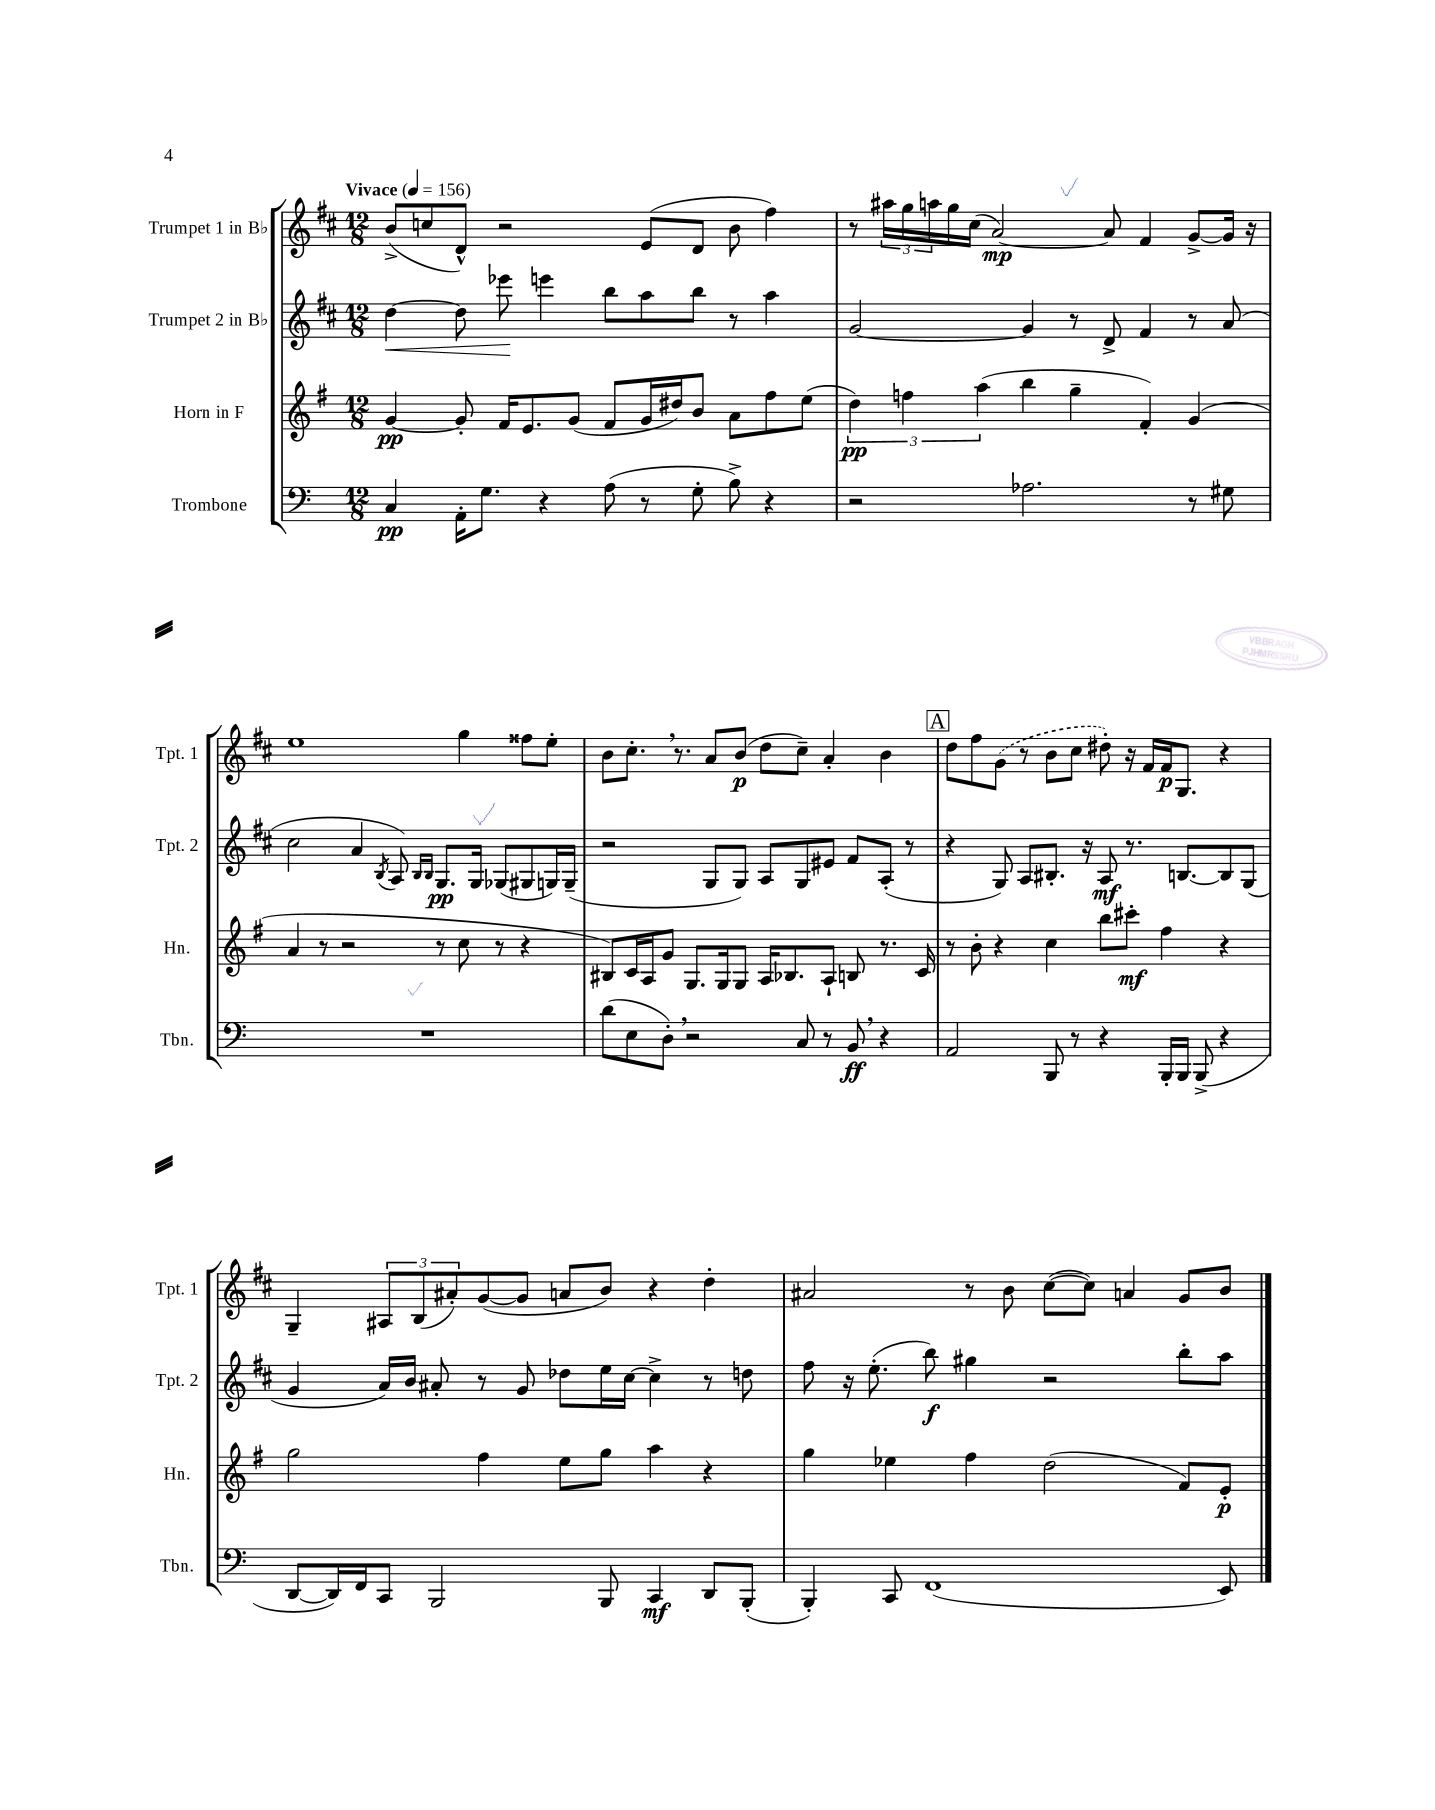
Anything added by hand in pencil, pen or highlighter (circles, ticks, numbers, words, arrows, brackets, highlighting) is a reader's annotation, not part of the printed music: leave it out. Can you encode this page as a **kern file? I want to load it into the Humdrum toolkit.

**kern	**kern	**kern	**kern
*staff4	*staff3	*staff2	*staff1
*clefF4	*clefG2	*clefG2	*clefG2
*k[]	*k[f#]	*k[f#c#]	*k[f#c#]
*M12/8	*M12/8	*M12/8	*M12/8
*MM156	*MM156	*MM156	*MM156
4C	[4g	[4dd	(8b^
.	.	.	8cc
16AA'	8g']	8dd]	8d^^)
8.G	.	.	.
.	16f#	8eee-	2r
.	8.e	.	.
4r	.	4eee	.
.	(8g	.	.
(8A	8f#	8bb	.
8r	16g	8aa	(8e
.	16dd#)	.	.
8G'	8b	8bb	8d
8B^)	8a	8r	8b
4r	8ff#	4aa	4ff#)
.	(8ee	.	.
=	=	=	=
2r	6dd)	[2g	8r
.	.	.	24aa#
.	6ff	.	24gg
.	.	.	24aa
.	.	.	16gg
.	.	.	(16cc#
.	(6aa	.	.
.	.	.	[2a)
2.A-	4bb	4g]	.
.	4gg~	8r	.
.	.	8d^	8a]
.	4f#')	4f#	4f#
8r	(4g	8r	[8g^
8G#	.	(8a	16g]
.	.	.	16r
=	=	=	=
1.r	4a	2cc#	1ee
.	8r	.	.
.	2r	.	.
.	.	4a	.
.	.	8qB	.
.	.	8A)	.
.	.	16qqB	.
.	.	16qqB	.
.	8r	8.G	.
.	8cc	.	4gg
.	.	16G	.
.	8r	(8G-	.
.	4r	8G#	8ff##
.	.	16G)	8ee'
.	.	(16G~	.
=	=	=	=
(8d	8B#)	2r	8b
8E	16c	.	8.cc#'
.	16A	.	.
8D')	8g	.	.
.	.	.	8.r
2r	8.G	.	.
.	.	8G	8a
.	16G	.	.
.	8G	8G)	(8b
.	16A	8A	8dd
.	8.B-	.	.
8C	.	8G	8cc#~)
8r	8A`	8e#	4a'
8BB	8B	8f#	.
4r	8.r	(8A'	4b
.	.	8r	.
.	16c	.	.
=	=	=	=
2AA	8r	4r	8dd
.	8b'	.	8ff#
.	4r	8G)	(8g
.	.	8A	8r
8BBB	4cc	8.B#'	8b
8r	.	.	8cc#
.	.	16r	.
4r	8bb	8A	8dd#')
.	8ccc#'	8.r	16r
.	.	.	16f#
16BBB'	4ff#	.	16f#
16BBB	.	[8.B	8.G
(8BBB^	.	.	.
4r	4r	8B]	4r
.	.	(8G	.
=	=	=	=
[8DD	2gg	4g	4G~
16DD])	.	.	.
16FF	.	.	.
8CC	.	16a)	12A#
.	.	16b	.
.	.	.	(12B
2BBB	.	8a#'	.
.	.	.	12a#')
.	4ff#	8r	([8g
.	.	8g	8g]
.	8ee	8dd-	8a
8BBB	8gg	16ee	8b)
.	.	[16cc#	.
4CC	4aa	4cc#^]	4r
8DD	4r	8r	4dd'
(8BBB'	.	8dd	.
=	=	=	=
4BBB')	4gg	8ff#	2a#
.	.	16r	.
.	.	(8.ee'	.
8CC	4ee-	.	.
(1FF	.	8bb)	.
.	4ff#	4gg#	8r
.	.	.	8b
.	(2dd	2r	([8cc#
.	.	.	8cc#])
.	.	.	4a
.	8f#)	8bb'	8g
8EE)	8e'	8aa	8b
==	==	==	==
*-	*-	*-	*-
